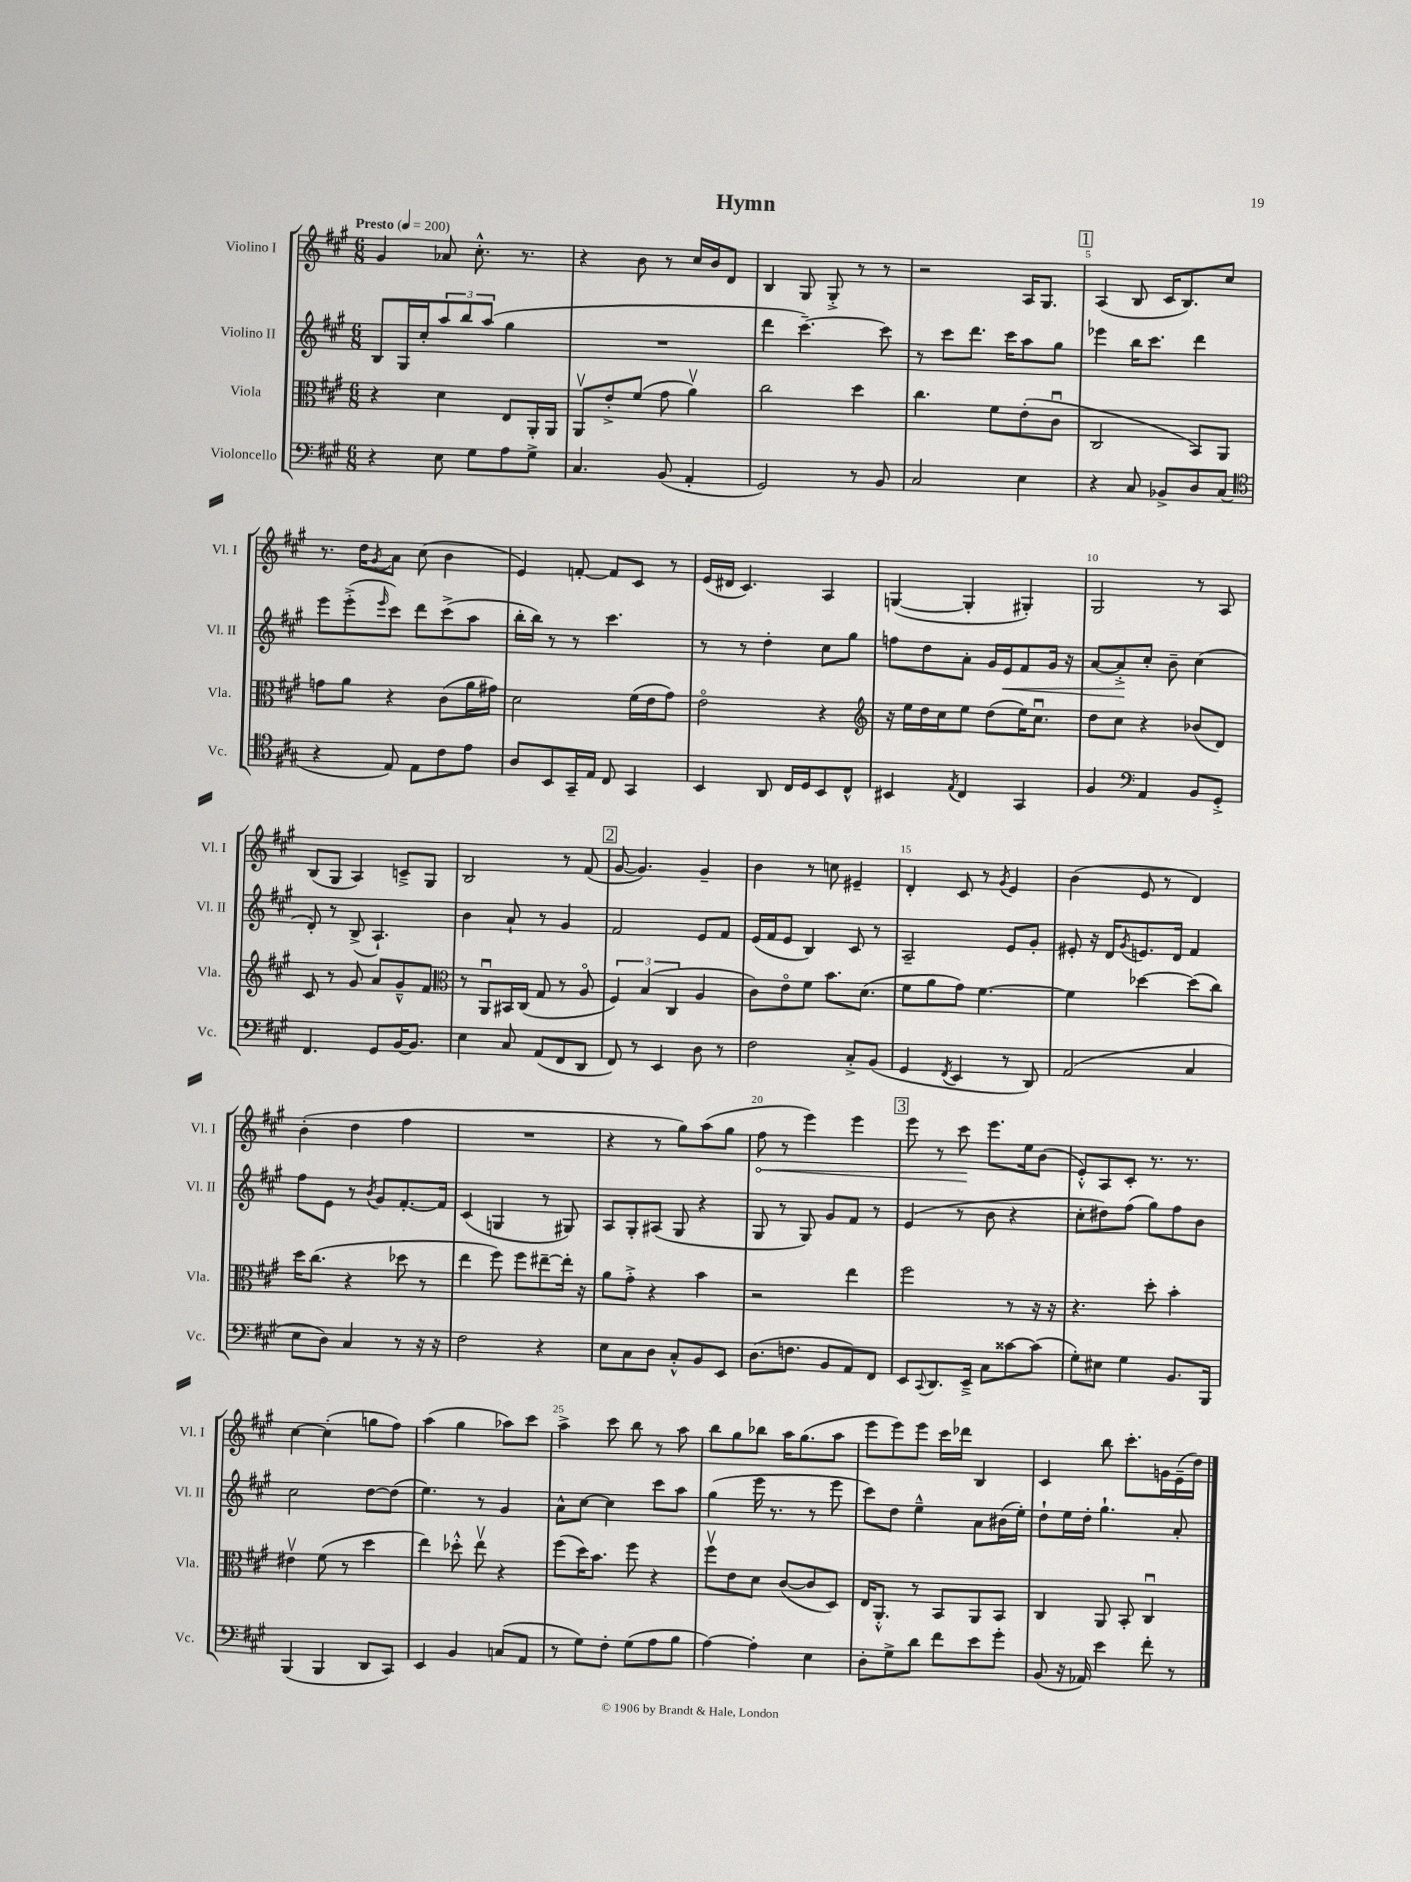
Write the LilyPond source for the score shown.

\header { title = "Hymn" }
<<
\new StaffGroup <<
\new Staff = "s0" \with { instrumentName = "Violino I" shortInstrumentName = "Vl. I" } {
    \clef treble \key a \major \numericTimeSignature \time 6/8 \tempo "Presto" 4 = 200
    gis'4 aes'8 cis''8.-.-^ r8. |
    r4 b'8 r8 cis''16 b'16 d'8 |
    b4 gis8 gis8-.-> r8 r8 |
    r2 a16 gis8. |
    \mark \markup { \box "1" } a4( b8 cis'16 b8.) cis''8 |
    r8. d''16 \acciaccatura { gis'8 } a'8 cis''8( b'4 |
    e'4) f'8~-. f'8 cis'8 r8 |
    e'16( dis'16 cis'4.) a4 |
    g4~( g4-. gis4-.) |
    gis2 r8 a8 |
    b8( gis8 a4) c'8---> gis8 |
    b2 r8 fis'8( |
    \mark \markup { \box "2" } gis'8~ gis'4.) gis'4-- |
    b'4 r8 c''8 eis'4-- |
    d'4-. cis'8 r8 \acciaccatura { gis'8 } e'4 |
    b'4( e'8 r8 d'4) |
    b'4-.( d''4 fis''4 |
    R2. |
    r4 r8 gis''8) a''8( gis''8 |
    \once \override Hairpin.circled-tip = ##t fis''8\< r8 e'''4) e'''4 |
    \mark \markup { \box "3" } e'''8 r8 cis'''8\! e'''8. e''16 b'8( |
    e'8-.-^) a8 cis'8-. r8. r8. |
    cis''4~ cis''4-.( g''8 fis''8) |
    a''4( gis''4 aes''8) cis'''8 |
    a''4-> cis'''8 b''8 r8 a''8 |
    b''8 gis''8 bes''8 a''16 gis''8.( a''8 |
    e'''8 e'''8) e'''8 cis'''16 des'''16 b4 |
    cis'4 b''8 cis'''8.-. g'16 e'16--( d''16) \bar "|." |
}
\new Staff = "s1" \with { instrumentName = "Violino II" shortInstrumentName = "Vl. II" } {
    \clef treble \key a \major \numericTimeSignature \time 6/8
    b8 gis16 cis''16-. \tuplet 3/2 { a''8 b''8 a''8( } gis''4 |
    R2. |
    d'''4 cis'''4.~--) cis'''8 |
    r8 cis'''8 d'''8. cis'''16 a''8 gis''8 |
    \mark \markup { \box "1" } ees'''4 b''16 cis'''8. d'''4 |
    e'''8 e'''8-.->( \grace { e'''16 } cis'''8) d'''8 cis'''8->( a''8 |
    b''16-. b''16) r8 r8 cis'''4. |
    r8 r8 d''4-. cis''8 gis''8 |
    f''8 d''8 a'8-. gis'16 e'16\< fis'8 gis'16 r16 |
    a'8~ a'8-.->\! cis''8-. b'8-- cis''4( |
    d'8-.) r8 b8->( a4.-!) |
    b'4 a'8-! r8 gis'4 |
    \mark \markup { \box "2" } fis'2 e'8 fis'8 |
    e'16( fis'16 e'8 b4) cis'8 r8 |
    a2-- e'8 gis'8-. |
    eis'8-. r16 d'16 \acciaccatura { gis'8 } e'8. d'16 fis'4 |
    fis''8 e'8 r8 \acciaccatura { b'8 } gis'8 fis'8.~-. fis'16 |
    cis'4( g4 r8 gis8) |
    a8 gis8-. ais8( gis8 r4 |
    gis8 r8 gis8) gis'8 fis'8 r8 |
    \mark \markup { \box "3" } e'4( r8 b'8 r4 |
    cis''8-. dis''8) fis''8( gis''8) fis''8 b'8 |
    cis''2 d''8~ d''8( |
    e''4.) r8 gis'4 |
    a'8-^ cis''8~ cis''4 cis'''8 a''8 |
    gis''4( e'''16 r8. r8 e'''8 |
    cis'''8) d''8 e''4---^ a'8 bis'16( e''16-.) |
    d''8-! e''16 d''16-. gis''4.-! a'8-. \bar "|." |
}
\new Staff = "s2" \with { instrumentName = "Viola" shortInstrumentName = "Vla." } {
    \clef alto \key a \major \numericTimeSignature \time 6/8
    r4 d'4 e8 a,16-. a,16 |
    a,8\upbow e'8-.-> fis'8( gis'8 a'4\upbow) |
    cis''2 d''4 |
    cis''4. fis'8 e'8-.( cis'8\downbow |
    \mark \markup { \box "1" } cis2 b,8) a,8 |
    g'8 a'8 r4 cis'8( a'16 gis'16) |
    d'2 fis'16( e'16 gis'8) |
    e'2\flageolet r4 |
    \clef treble r16 e''16 d''16 cis''16 e''8 d''8( e''16) cis''8.\downbow |
    d''8 cis''8 r4 bes'8( d'8) |
    cis'8 r8 gis'8 a'8 gis'8---^ fis'8 |
    \clef alto r8 a,8\downbow bis,16 cis16( gis8 r8 a8\flageolet |
    \mark \markup { \box "2" } \tuplet 3/2 { fis4) b4( cis4 } a4 |
    cis'8) e'8\flageolet fis'8 b'8. d'8.( |
    fis'8 a'8 gis'8) fis'4.~ |
    fis'4 des''4~ des''8( cis''8) |
    d''16 cis''8.( r4 des''8 r8 |
    e''4 fis''8) fis''8 eis''8~-- eis''16-. r16 |
    a'8 gis'8-.-> r4 b'4 |
    r2 e''4 |
    \mark \markup { \box "3" } fis''2 r8 r16 r16 |
    r4. d''8-. b'4-. |
    eis'4\upbow fis'8( r8 d''4 |
    e''4) des''8-.-^ e''8\upbow r4 |
    fis''8( d''16) b'8. fis''8 r4 |
    fis''8\upbow e'8 d'8 cis'8~( cis'8 d8) |
    e16 a,8.-.-^ r8 b,8 a,8 b,8 |
    cis4 a,8 b,8-. cis4\downbow \bar "|." |
}
\new Staff = "s3" \with { instrumentName = "Violoncello" shortInstrumentName = "Vc." } {
    \clef bass \key a \major \numericTimeSignature \time 6/8
    r4 e8 gis8 a8 gis8-> |
    cis4. b,8( a,4-. |
    gis,2) r8 b,8 |
    cis2 e4 |
    \mark \markup { \box "1" } r4 cis8 bes,8-> d8 cis8( |
    \clef tenor r4 e8) e8 cis'8 e'8 |
    a8 b,8 gis,16-- e16 cis8 gis,4 |
    b,4 a,8 cis16 d16 b,8 cis8-^ |
    bis,4 \acciaccatura { e8 } cis4 gis,4 |
    fis4 \clef bass a,4 b,8 gis,8-.-> |
    fis,4. gis,8 b,16~ b,8. |
    e4 cis8 a,8( fis,8 d,8 |
    \mark \markup { \box "2" } fis,8) r8 e,4 d8 r8 |
    fis2 cis8-.-> b,8( |
    gis,4 \acciaccatura { fis,8 } e,4 r8 d,8) |
    a,2( cis4 |
    e8 d8) cis4 r8 r16 r16 |
    fis2 r4 |
    e8 cis8 d8 cis8-.-^ b,8 e,8 |
    d8.( f8. b,8 a,8) fis,8 |
    \mark \markup { \box "3" } e,8 \appoggiatura { cis,8 } d,8. e,16---> cis8 cisis'8~ cisis'8( |
    gis8-.) eis8 gis4 b,8. b,,16 |
    b,,4( b,,4 d,8 cis,8) |
    e,4 b,4 c8( a,8 |
    r8 gis8) fis8-. gis8( a8 b8 |
    a4~) a4-. e4 |
    d8-. gis8-> d'8 fis'8 e'8 gis'8-. |
    b,8( r16 aes,16) e'4 fis'8-. r8 \bar "|." |
}
>>
>>
\layout { \context { \Score \override BarNumber.break-visibility = ##(#f #t #t) barNumberVisibility = #(every-nth-bar-number-visible 5) } }
